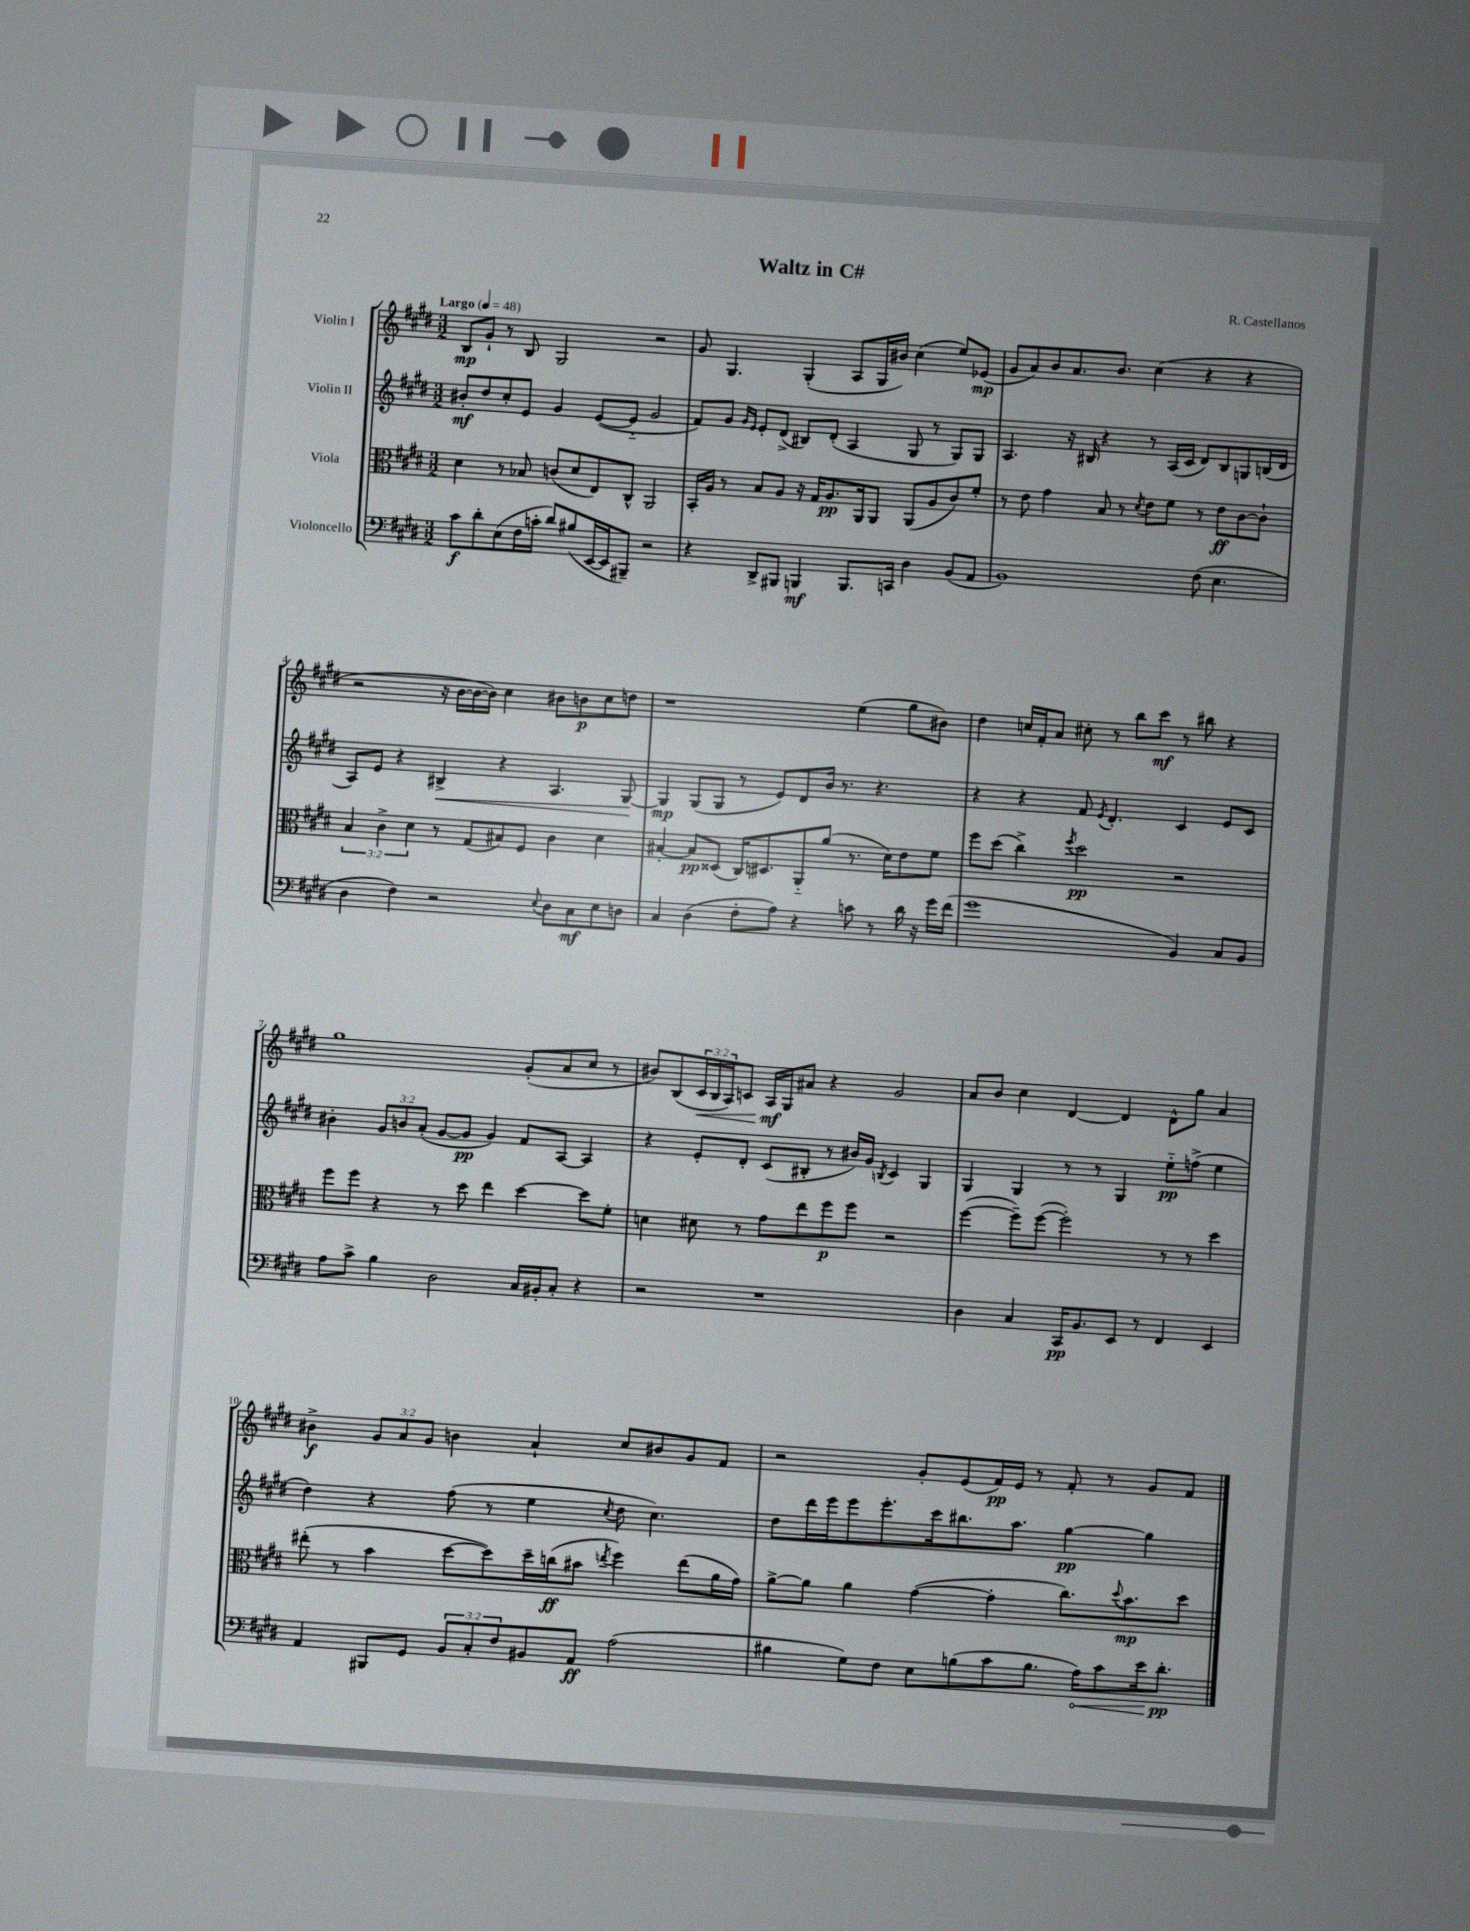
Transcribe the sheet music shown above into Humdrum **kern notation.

**kern	**kern	**kern	**kern
*staff4	*staff3	*staff2	*staff1
*clefF4	*clefC3	*clefG2	*clefG2
*k[f#c#g#d#]	*k[f#c#g#d#]	*k[f#c#g#d#]	*k[f#c#g#d#]
*M3/2	*M3/2	*M3/2	*M3/2
*MM48	*MM48	*MM48	*MM48
8c#	4d#	8b#'	8B
8d#'	.	8dd#	8g#`
(8E	8r	8cc#'	8r
16F#	8B-	8e	8B
16c'	.	.	.
8d#)	(8c	4g#	2G#
(8B#	8d#	.	.
[16EE	8E)	([8e	.
16EE]	.	.	.
8BBB#~)	8C#^^	8e'~]	.
2r	2AA	2g#	2r
=	=	=	=
4r	16BB'	8f#)	8g#
.	16A	.	.
.	8r	8g#	4.G#
.	.	16qqg#	.
.	.	16qqe	.
8DD#^	8B	8e'	.
8BBB#	8A	(8d#^	.
4BBB	16r	8B#)	(4G#'
.	16G#	.	.
.	8.A	(8d#'	.
8.BBB	.	4A	8A
.	16AA	.	.
.	8AA	.	16G#
16CC	.	.	16b#)
4D#	(8AA	8G#	(4cc#
.	8A	8r	.
(8BB	8c#)	8G#)	8ee)
8AA	8f#'	8G#	(8e-
=	=	=	=
1BB)	8r	4.A	8g#
.	8e	.	8a)
.	4g#	.	8b
.	.	16r	8.a
.	.	16B#	.
.	8B	4r	.
.	.	.	8.b
.	8r	.	.
.	8qd#	.	.
.	8e	8r	(4cc#
.	8f#	(16A	.
.	.	16c#	.
(8F#	8r	8d#)	4r
4.E	8e	8B#	.
.	[8c#	8G	4r
.	8c#`]	(16B	.
.	.	16d#	.
=	=	=	=
4D#	6B	8A)	2r
.	.	8e	.
.	6c#^	.	.
4F#)	.	4r	.
.	6d#	.	.
2r	8r	4B#^	16r
.	.	.	[16b
.	(8G#	.	16b_
.	.	.	16b])
.	8B#)	4r	4cc#
.	8F#	.	.
8qqE	.	.	.
8D#	4c#	4.A	8b#
8C#	.	.	8b
8E	4d#	.	8cc#
8D	.	[8G#	8dd
=	=	=	=
4C#	[4B#'	4G#]	1r
(4D#	8B#]	(8G#	.
.	(8D##	8G#	.
8F#'	16C#)	8r	.
.	8.D#	.	.
8A)	.	8e)	.
4r	8AA'~	8d#	.
.	(8a	16b	.
.	.	8.r	.
8c	8.r	.	(4ee
8r	.	4.r	.
.	16d#)	.	.
16d#	8e	.	8gg#
16r	.	.	.
16g#	8f#	.	8b#)
(16f#	.	.	.
=	=	=	=
1g#	8ff#	4r	4dd#
.	(8dd#	.	.
.	4cc#^)	4r	16cc
.	.	.	16f#'
.	.	.	8a
.	8qff#	.	.
.	2dd#	8f#	8cc#'
.	.	8qe	.
.	.	4.d#'	8r
.	.	.	8bb
.	.	.	8ccc#
4BB)	2r	4c#	8r
.	.	.	8bb#
8C#	.	8e	4r
8BB	.	8c#	.
=	=	=	=
8A	8ff#	4b#'	1gg#
8c#^	8ff#	.	.
4B	4r	12g#	.
.	.	12b	.
.	.	(12a'	.
2D#	8r	[8g#	.
.	8dd#	8g#]	.
.	4ee	4g#)	.
16C#	[4dd#	8f#	(8g#'
16BB#'	.	.	.
8C#'	.	[8A	8a
4r	8dd#]	4A]	8cc#
.	8f#'	.	8r
=	=	=	=
2r	4d	4r	8b#)
.	.	.	(8B
.	8d#	8e'	24c#
.	.	.	24B
.	.	.	24A)
.	8r	8d#'	8c
1r	8g#	(8c#	16A
.	.	.	16G#
.	8ee	8B#'	8a#
.	8ff#	8r	4r
.	8ff#	16b#)	.
.	.	16g#	.
.	.	8qB	.
.	2r	4c#	2g#
.	.	4G#	.
=	=	=	=
4D#	([4ff#	4G#	8a
.	.	.	8b
4C#	8ff#~])	4G#	4cc#
.	([8ff#	.	.
16CC#	2ff#'])	8r	[4d#
8.BB	.	.	.
.	.	8r	.
8EE	.	4G#	4d#]
8r	.	.	.
4FF#	8r	8ee'~	8d#^^
.	8r	(8ff^	8gg#
4EE	4dd#	4ee	4a
=	=	=	=
4AA	(8ee#'	4dd#)	4b#^
.	8r	.	.
8BBB#	4b	4r	12g#
.	.	.	12a
8GG#	.	.	.
.	.	.	12g#
12BB	[8dd#	(8ff#	4b
12C#'	.	.	.
.	8dd#])	8r	.
12F#	.	.	.
8BB#	16dd#~	4ee	4a`
.	(16cc	.	.
8AA	8b#	.	.
.	8qee	8qcc#	.
(2A	4ff#)	8dd#	8cc#
.	.	4.cc#)	8b#
.	(8ee	.	8g#
.	16a	.	8f#
.	16g#)	.	.
=	=	=	=
4B#	[8a^	8dd#	2r
.	8a]	16ddd#	.
.	.	16eee	.
8G#)	4a	8eee	.
8F#	.	8.eee'	.
8E	([4g#	.	8g#'
.	.	16ccc#	.
(8B	.	8.bb#	(8e
8c#	4g#']	.	16f#)
.	.	8.aa	16e
8.B	.	.	8r
.	8.cc#)	[4gg#	8f#'
16A)	.	.	.
8c#	.	.	8r
.	8qqdd#	.	.
.	8.b	.	.
16e	.	4gg#]	8g#
8.d#'	.	.	.
.	8dd#	.	8f#
==	==	==	==
*-	*-	*-	*-
